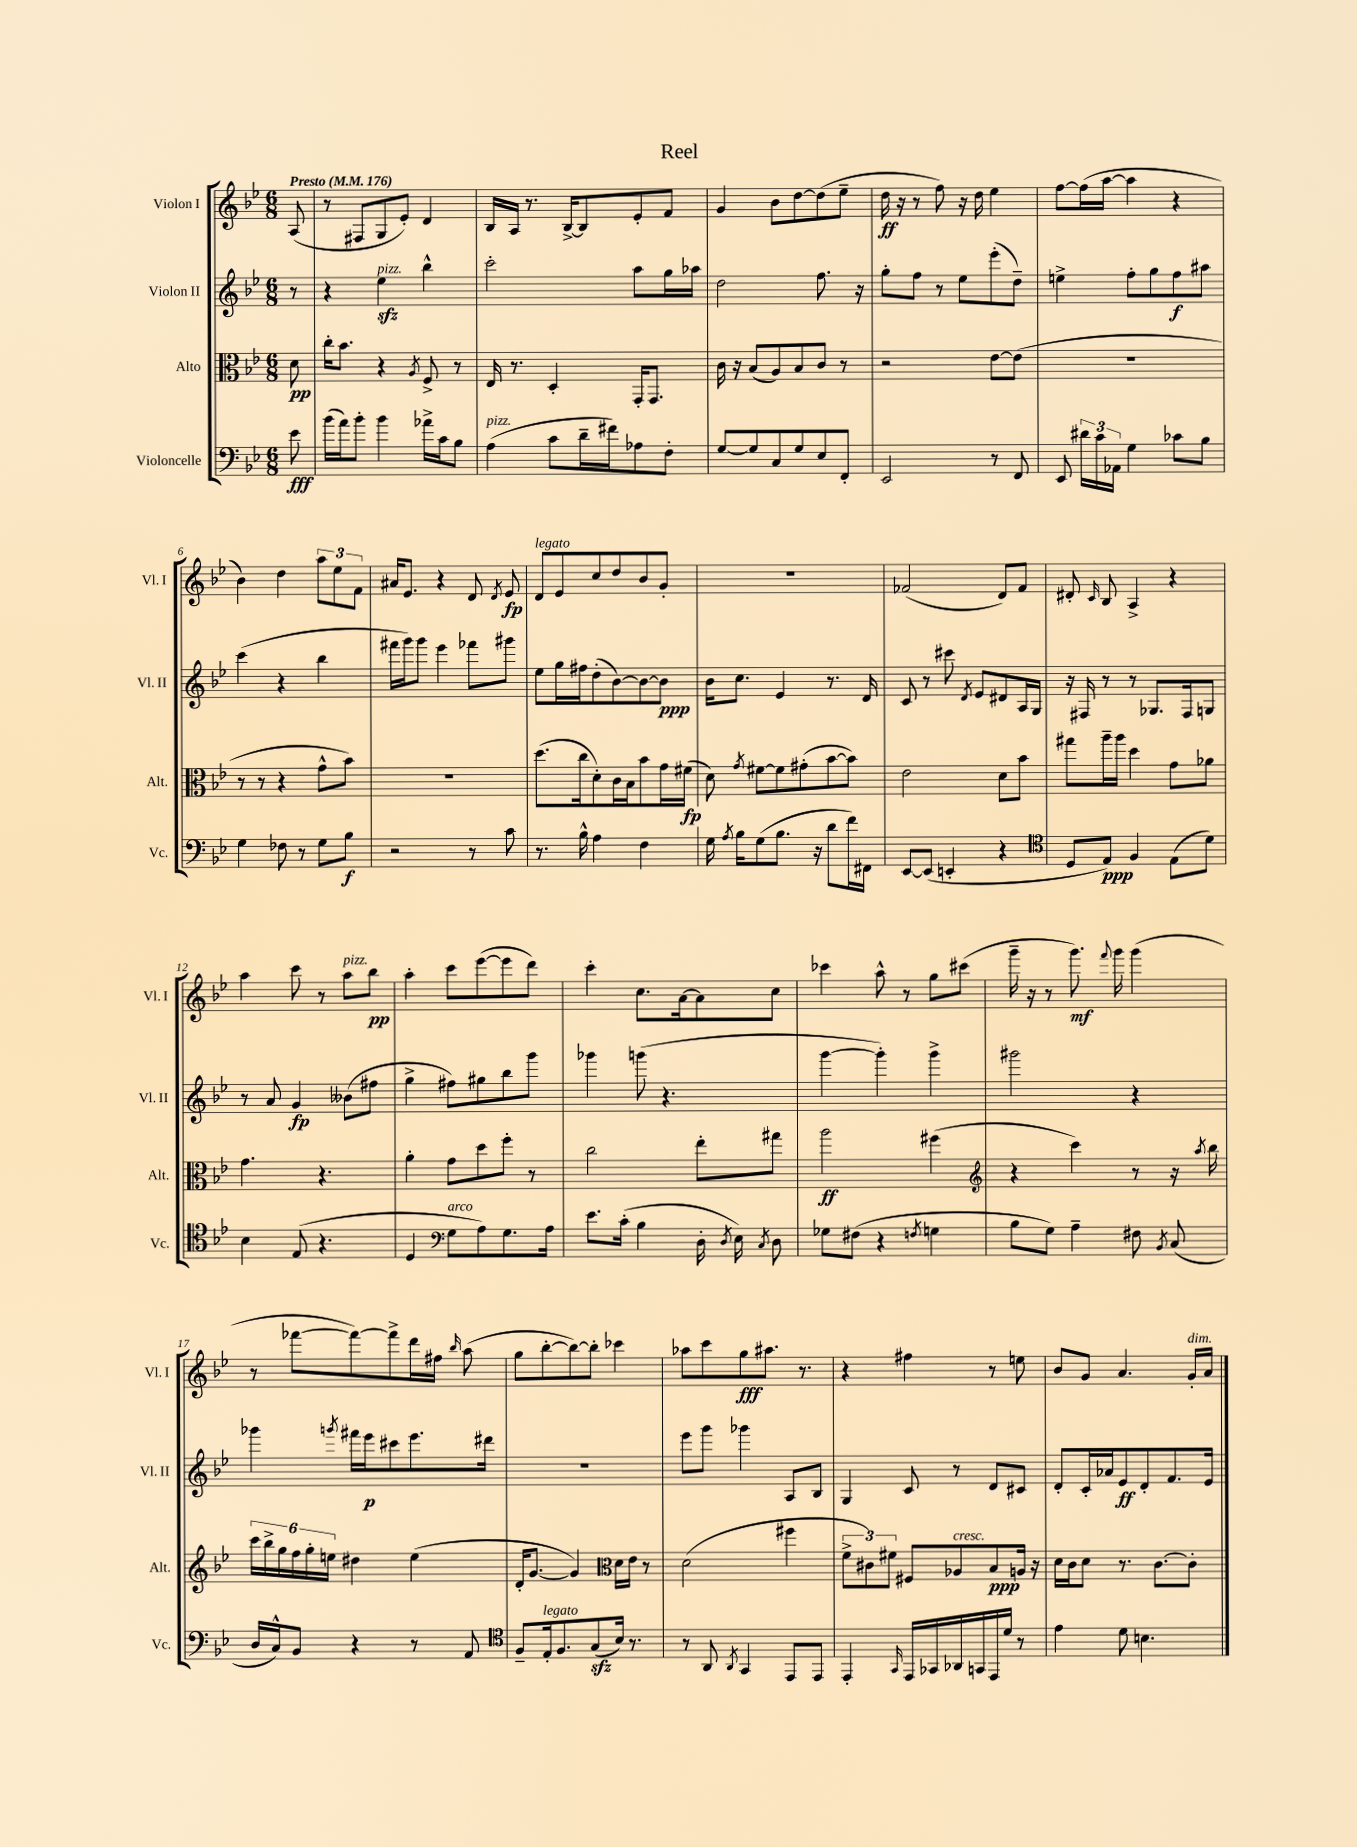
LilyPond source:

\header { title = "Reel" }
<<
\new StaffGroup <<
\new Staff = "s0" \with { instrumentName = "Violon I" shortInstrumentName = "Vl. I" } {
    \clef treble \key bes \major \numericTimeSignature \time 6/8 \partial 8 \tempo "Presto" 4 = 176
    \autoBeamOff a8( |
    r8 fis8[ g8 ees'8]-.) d'4 |
    bes16[ a16] r8. bes16[~-> bes8 ees'8-. f'8] |
    g'4 bes'8[ d''8~ d''8( ees''8]-- |
    d''16\ff r16 r8 f''8) r16 d''16 ees''4 |
    f''8[~ f''16( a''16]~ a''4 r4 |
    bes'4) d''4 \tuplet 3/2 { a''8[ ees''8 f'8] } |
    ais'16[ ees'8.] r4 d'8 \acciaccatura { d'8 } ees'8\fp |
    d'8[^\markup { \italic "legato" } ees'8 c''8 d''8 bes'8 g'8]-. |
    R2. |
    fes'2( d'8[) fes'8] |
    dis'8-. \grace { c'16 } bes8 a4-> r4 |
    a''4 c'''8 r8 a''8[^\markup { \italic "pizz." } bes''8]\pp |
    a''4-. c'''8[ ees'''8~( ees'''8 d'''8]) |
    c'''4-. c''8.[ a'16~ a'8 c''8] |
    ces'''4 a''8-^ r8 g''8[ cis'''8]( |
    g'''16-- r16 r8 g'''8.\mf) \appoggiatura { f'''8 } g'''16 g'''4( |
    r8 fes'''8[~ fes'''8~) fes'''8-> d'''16 fis''16] \grace { bes''16 } a''8( |
    g''8[ bes''8~-. bes''8~) bes''8]-. ces'''4 |
    aes''8[ c'''8 g''8\fff ais''8.] r8. |
    r4 fis''4 r8 e''8 |
    bes'8[ g'8] a'4. g'16[-.^\markup { \italic "dim." } a'16] \bar "|." |
}
\new Staff = "s1" \with { instrumentName = "Violon II" shortInstrumentName = "Vl. II" } {
    \clef treble \key bes \major \numericTimeSignature \time 6/8 \partial 8
    \autoBeamOff r8 |
    r4 ees''4\sfz^\markup { \italic "pizz." } bes''4-^ |
    c'''2-. a''8[ g''16 aes''16] |
    d''2 f''8. r16 |
    g''8[-. f''8] r8 ees''8[ ees'''8-.( d''8]--) |
    e''4-> f''8[-. g''8 f''8\f ais''8] |
    c'''4( r4 bes''4 |
    fis'''16[ g'''16) g'''8] ees'''4 fes'''8[ gis'''8] |
    ees''8[ g''16 fis''16 d''8-.( bes'8~) bes'8~ bes'8]\ppp |
    bes'16[ c''8.] ees'4 r8. d'16 |
    c'8 r8 cis'''8 \acciaccatura { d'8 } ees'8[ dis'8 a16 g16] |
    r16 fis16 r8 r8 ges8.[ fis16 g8] |
    r8 a'8 g'4\fp beses'8[( fis''8] |
    g''4-> fis''8[) gis''8 bes''8 g'''8] |
    ges'''4 g'''8( r4. |
    g'''4~ g'''4-.) g'''4-> |
    gis'''2 r4 |
    ges'''4 \acciaccatura { g'''8 } fis'''16[ ees'''16\p cis'''8 ees'''8. dis'''16] |
    R2. |
    ees'''8[ g'''8] ges'''4 a8[ bes8] |
    g4 c'8 r8 d'8[ cis'8] |
    d'8[-. c'16-. aes'16 ees'8\ff d'8-. f'8. ees'16] \bar "|." |
}
\new Staff = "s2" \with { instrumentName = "Alto" shortInstrumentName = "Alt." } {
    \clef alto \key bes \major \numericTimeSignature \time 6/8 \partial 8
    \autoBeamOff d'8\pp |
    c''16[-. bes'8.] r4 \acciaccatura { a8 } f8-> r8 |
    ees16 r8. d4-. g,16[-. g,8.] |
    c'16 r16 bes8[( a8) bes8 c'8] r8 |
    r2 ees'8[~ ees'8]( |
    R2. |
    r8 r8 r4 g'8[-^ bes'8]) |
    R2. |
    d''8.[( c''16 d'8-.) c'16 bes16 bes'8 g'16 fis'16]\fp( |
    d'8) \acciaccatura { g'8 } fis'8[~ fis'8 gis'8-.( bes'8~ bes'8]) |
    ees'2 d'8[ bes'8] |
    gis''8[ a''16-- a''16] d''4 g'8[ aes'8] |
    g'4. r4. |
    a'4-. g'8[ d''8 f''8]-. r8 |
    c''2 ees''8[-. gis''8] |
    a''2\ff fis''4( |
    \clef treble r4 c'''4) r8 r16 \acciaccatura { a''8 } bes''16 |
    \tuplet 6/4 { c'''16[ bes''16-> g''16 f''16 g''16-. e''16] } dis''4 e''4( |
    d'16[-. g'8.]~ g'4) \clef alto d'16[ ees'16] r8 |
    d'2( fis''4 |
    \tuplet 3/2 { f'8[-> cis'8) fis'8] } fis8[ aes8^\markup { \italic "cresc." } bes8\ppp a16] r16 |
    d'16[ c'16 d'8] r8. c'8.[~ c'8]-. \bar "|." |
}
\new Staff = "s3" \with { instrumentName = "Violoncelle" shortInstrumentName = "Vc." } {
    \clef bass \key bes \major \numericTimeSignature \time 6/8 \partial 8
    \autoBeamOff ees'8\fff |
    bes'16[( a'16) bes'8]-. bes'4 aes'16[-> c'16 bes8] |
    a4^\markup { \italic "pizz." }( c'8[ d'16-- fis'16) aes8 f8]-. |
    g8[~ g8 c8 g8 ees8 f,8]-. |
    ees,2 r8 f,8 |
    ees,8 \tuplet 3/2 { dis'16[ c'16 aes,16] } g4 ces'8[ bes8] |
    g4 fes8 r8 g8[ bes8]\f |
    r2 r8 c'8 |
    r8. bes16-^ a4 f4 |
    g16 \acciaccatura { a8 } bes16[ g8( bes8.] r16 d'8[ f'16) fis,16] |
    ees,8[~ ees,8]( e,4-. r4 |
    \clef tenor d8[ ees8]\ppp) f4 ees8[( d'8]) |
    bes4 ees8( r4. |
    d4 \clef bass g8[^\markup { \italic "arco" } a8) g8. a16] |
    ees'8.[ c'16]-.( bes4 d16-. \acciaccatura { d8 } ees16) \acciaccatura { c8 } d8 |
    ges8[ fis8]( r4 \acciaccatura { f8 } g4 |
    bes8[ g8]) a4-- fis8 \acciaccatura { bes,8 } c8( |
    d16[ c16-^) bes,8] r4 r8 a,8 |
    \clef tenor f8[-- ees16-.^\markup { \italic "legato" } f8. g8\sfz( bes16]) r8. |
    r8 a,8 \acciaccatura { a,8 } g,4 ees,8[ ees,8] |
    ees,4-. \grace { g,16 } ees,16[ ges,16 aes,16 g,16 ees,16 d'16] r8 |
    ees'4 d'8 b4. \bar "|." |
}
>>
>>
